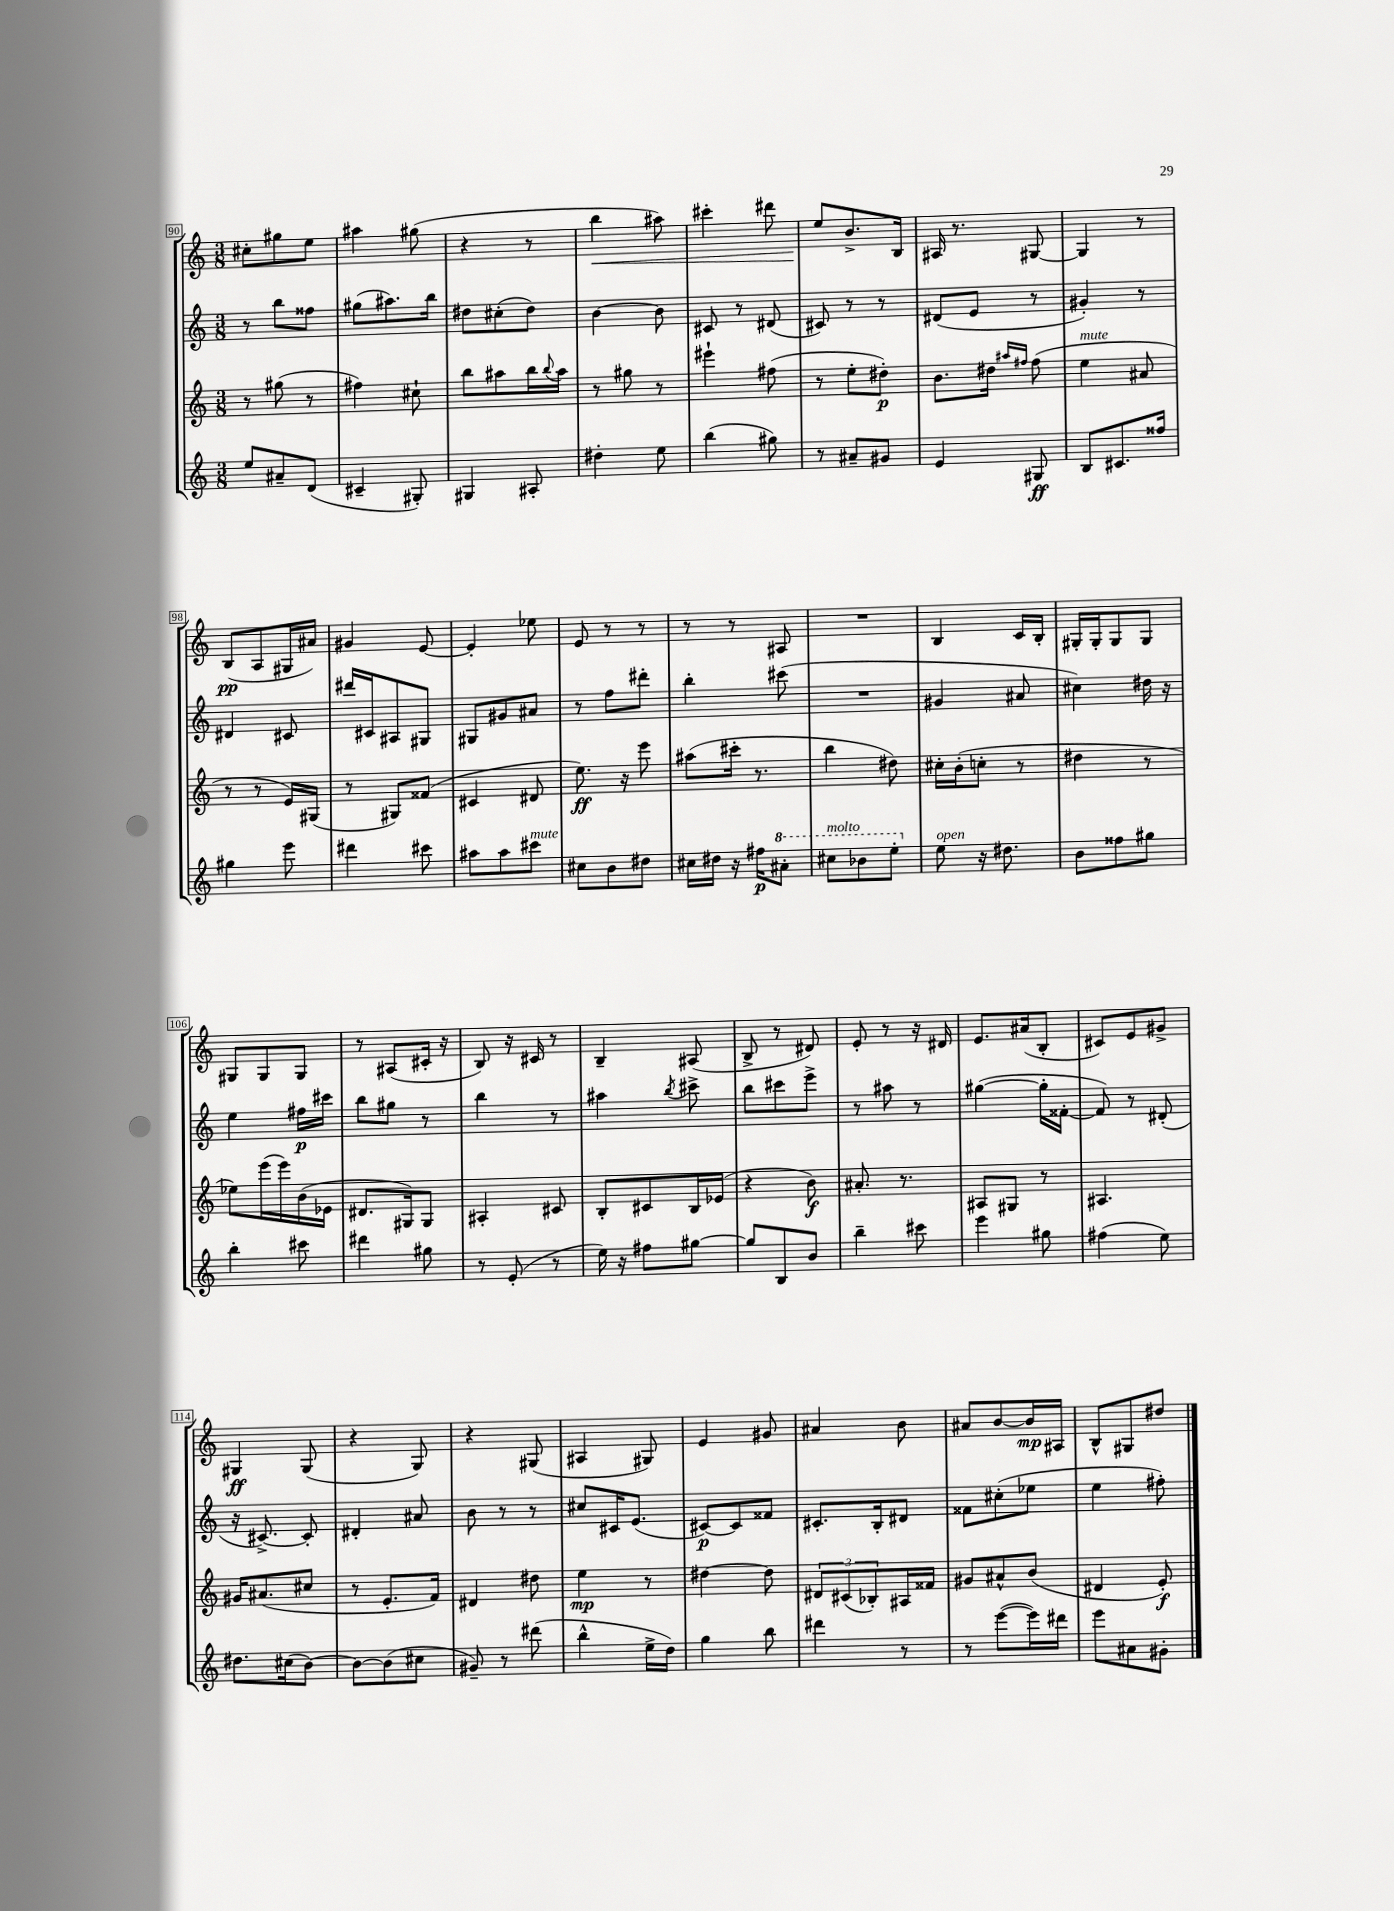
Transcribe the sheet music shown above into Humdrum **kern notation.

**kern	**kern	**kern	**kern
*staff4	*staff3	*staff2	*staff1
*clefG2	*clefG2	*clefG2	*clefG2
*k[]	*k[]	*k[]	*k[]
*M3/8	*M3/8	*M3/8	*M3/8
8ee/L	8r	8r	8cc#'\L
8a#~/	(8gg#\	8bb\L	8gg#\
(8d/J	8r	8ff##\J	8ee\J
=	=	=	=
4c#~/	4ff#\)	(8gg#\L	4aa#\
.	.	8.aa#\)	.
8G#'/)	8cc#`\	.	(8gg#\
.	.	16bb\Jk	.
=	=	=	=
4G#/	8bb\L	8dd#\L	4r
.	8aa#\	(8cc#'\	.
8A#'/	16bb\L	8dd#\J)	8r
.	8qqbb/	.	.
.	16aa#\JJ	.	.
=	=	=	=
4dd#'\	8r	[4b\	4bb\
.	8gg#\	.	.
8ee\	8r	8b\]	8aa#\)
=	=	=	=
(4bb\	4eee#`\	8c#/	4ccc#'\
.	.	8r	.
8gg#\)	(8ff#\	(8d#/	8ddd#\
=	=	=	=
8r	8r	8c#/)	8ee/L
8a#~/L	8ee'\L	8r	8.b^/
8g#/J	8dd#'\J)	8r	.
.	.	.	16B/Jk
=	=	=	=
4e/	8.b\L	(8d#/L	16A#/
.	.	.	8.r
.	.	8e/J	.
.	16dd#\Jk	.	.
.	16qqaa#/LL	.	.
.	16qqff#/JJ	.	.
8G#/	(8ff#\	8r	[8G#/
=	=	=	=
8B/L	4ee\	4g#'/)	4G#/]
8.c#/	.	.	.
.	8a#/	8r	8r
16ff##/Jk	.	.	.
=	=	=	=
4gg#\	8r	4d#/	(8B/L
.	8r	.	8A/
8eee\	16e/LL)	8c#/	16G#/L
.	(16G#/JJ	.	16a#/JJ)
=	=	=	=
4ddd#\	8r	16ddd#/LL	4g#/
.	.	16c#/J	.
.	8G#/L)	8A#/	.
8ccc#\	(8f##/J	8G#/J	[8e/
=	=	=	=
8aa#\L	4c#/	8G#/L	4e'/]
8aa#\	.	8g#/	.
8ccc#\J	8d#/	8a#/J	8ee-\
=	=	=	=
8cc#\L	8.ee\)	8r	8e/
8b\	.	8ff\L	8r
.	16r	.	.
8dd#\J	8eee\	8ddd#'\J	8r
=	=	=	=
16cc#\LL	(8aa#\L	4bb'\	8r
16dd#\JJ	.	.	.
16r	16ccc#'\Jk	.	8r
16ff#\LK	8.r	.	.
8aa#'\J	.	(8ccc#\	8A#/
=	=	=	=
8ccc#\L	4bb\	4.r	4.r
8bb-\	.	.	.
8eee'\J	8dd#\)	.	.
=	=	=	=
8ee\	16cc#'\LL	4g#/	4B/
.	(16b'\J	.	.
16r	8cc'\J	.	.
8.dd#\	.	.	.
.	8r	8a#/	16c/LL
.	.	.	16B'/JJ
=	=	=	=
8b\L	4dd#\	4cc#\)	16G#'/LL
.	.	.	16G#'/J
8ff##\	.	.	8G#/
8gg#\J	8r	16dd#\	8G#/J
.	.	16r	.
=	=	=	=
4bb'\	8ee-\L)	4ee\	8G#/L
.	(16eee\L	.	8G#/
.	16eee\)	.	.
8ccc#\	(16b\	16ff#\LL	8G#/J
.	16e-\JJ	16ccc#\JJ	.
=	=	=	=
4ddd#\	8.d#/L	8bb\L	8r
.	.	8gg#\J	(8A#/L
.	16G#/k)	.	.
8gg#\	8G#/J	8r	16c#'/Jk
.	.	.	16r
=	=	=	=
8r	4A#'/	4bb\	8B/)
(8e'/	.	.	16r
.	.	.	16c#/
8r	8c#/	8r	8r
=	=	=	=
16ee\)	8B'/L	4aa#\	4B~/
16r	.	.	.
8ff#\L	8c#/	.	.
.	.	8qbb/	.
[8gg#\J	16B/L	8ccc#^\	(8A#/
.	(16e-/JJ	.	.
=	=	=	=
8gg#/]L	4r	8bb\L	8B^/
8B/	.	8ccc#\	8r
8b/J	8b\)	8eee^\J	8d#/)
=	=	=	=
4bb~\	8.a#'/	8r	8e'/
.	.	8aa#\	8r
.	8.r	.	.
8ccc#\	.	8r	16r
.	.	.	16d#/
=	=	=	=
4eee\	8A#/L	([4gg#\	8.e/L
.	8G#/J	.	.
.	.	.	(16a#/k
8gg#\	8r	16gg#'\]LL	8B'/J
.	.	[16f##'\JJ	.
=	=	=	=
(4ff#\	4.A#/	8f##/])	8c#/L)
.	.	8r	8e/
8ee\)	.	(8d#'/	8g#^/J
=	=	=	=
8.dd#\L	16g#/LK	16r	4G#/
.	(8.a#/	[8.c#^/)	.
(16cc#\k	.	.	.
[8b\J)	8cc#/J	8c#'/]	(8G#/
=	=	=	=
8b\_L	8r	4d#'/	4r
(8b\]	8.e'/L	.	.
8cc#\J	.	8a#/	8G/)
.	16f/Jk)	.	.
=	=	=	=
8g#~/)	4d#/	8b\	4r
8r	.	8r	.
(8ddd#\	8dd#\	8r	(8G#/
=	=	=	=
4bb^^\	4ee\	8cc#/L	4A#/
.	.	16c#/K	.
.	.	(8.e/J	.
16ee^\LL	8r	.	8G#/)
16dd\JJ)	.	.	.
=	=	=	=
4gg\	[4dd#\	[8c#/L)	4e/
.	.	8c#/]	.
8bb\	8dd#\]	8f##/J	8g#/
=	=	=	=
4ddd#\	12d#/L	8.c#'/L	4a#/
.	(12c#/	.	.
.	12B-'/)	.	.
.	.	16B'/k	.
8r	16A#/L	8d#/J	8b\
.	16f##/JJ	.	.
=	=	=	=
8r	8g#/L	8f##\L	8a#/L
([8eee\L	8a#^^/	(8cc#'\	[8b/
16eee\]L)	(8b/J	8ee-\J	16b/]L
16ddd#\JJ	.	.	16A#/JJ
=	=	=	=
8eee\L	4d#/	4ee\	8B^^/L
8a#\	.	.	8G#/
8g#'\J	8e'/)	8ff#'\)	8dd#/J
==	==	==	==
*-	*-	*-	*-
